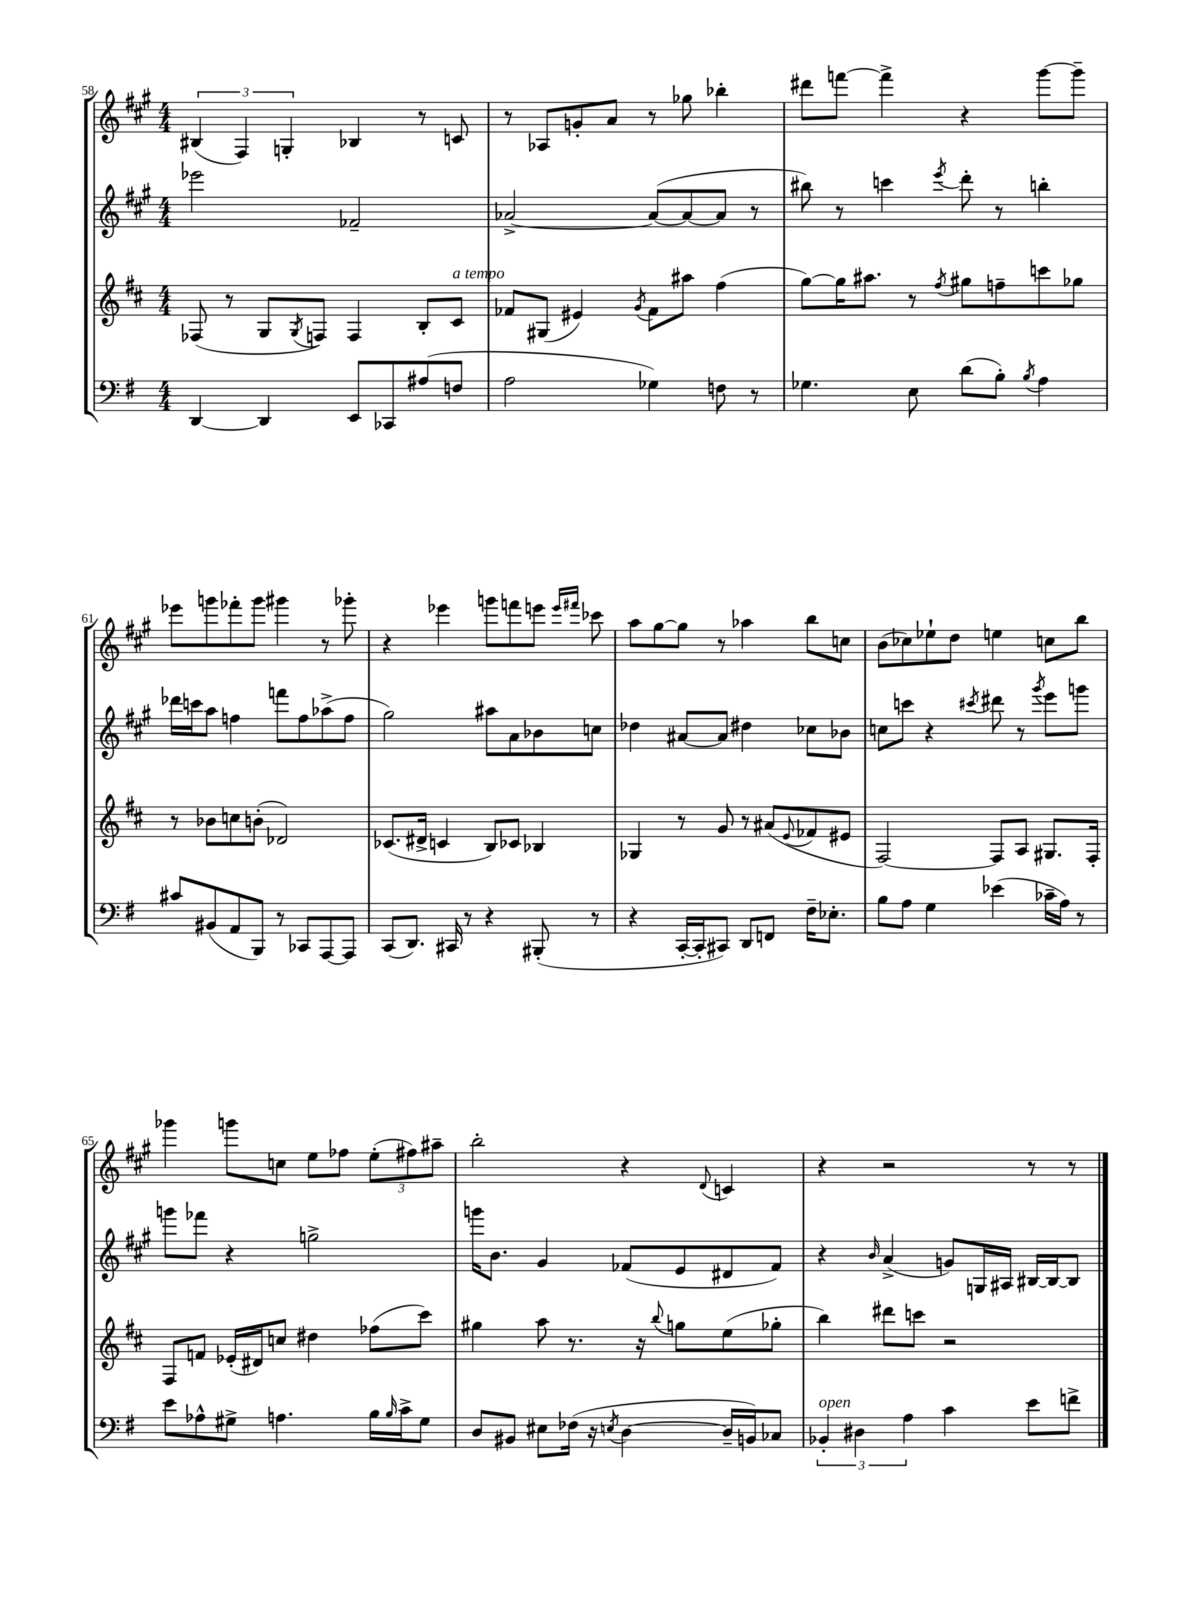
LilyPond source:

<<
\new StaffGroup <<
\new Staff = "s0" {
    \clef treble \key a \major \numericTimeSignature \time 4/4
    \tuplet 3/2 { bis4( fis4) g4-. } bes4 r8 c'8 |
    r8 aes8 g'8-. a'8 r8 ges''8 bes''4-. |
    dis'''8 f'''8~ f'''4-> r4 gis'''8~ gis'''8-- |
    ees'''8 g'''8 fes'''8-. g'''8 gis'''4 r8 ges'''8-. |
    r4 ees'''4 g'''8 f'''8 e'''8 \grace { e'''16 fis'''16 } ces'''8 |
    a''8 gis''8~ gis''8 r8 aes''4 b''8 c''8 |
    b'8( ces''8) ees''8-! d''8 e''4 c''8 b''8 |
    ges'''4 g'''8 c''8 e''8 fes''8 \tuplet 3/2 { e''8-.( fis''8) ais''8-- } |
    b''2-. r4 \appoggiatura { d'8 } c'4 |
    r4 r2 r8 r8 \bar "|." |
}
\new Staff = "s1" {
    \clef treble \key a \major \numericTimeSignature \time 4/4
    ees'''2 fes'2-- |
    aes'2~-> aes'8~( aes'8~ aes'8 r8 |
    bis''8) r8 c'''4 \acciaccatura { e'''8 } d'''8-. r8 b''4-. |
    des'''16 c'''16 a''8 f''4 f'''8 f''8 aes''8->( f''8 |
    gis''2) ais''8 a'8 bes'8 c''8 |
    des''4 ais'8~ ais'8 dis''4 ces''8 bes'8 |
    c''8 c'''8 r4 \acciaccatura { cis'''8 } dis'''8 r8 \acciaccatura { gis'''8 } e'''8 g'''8 |
    g'''8 fes'''8 r4 g''2-> |
    g'''16 b'8. gis'4 fes'8( e'8 dis'8 fes'8) |
    r4 \grace { b'16 } a'4->( g'8) g16 ais16 bis16~ bis16~ bis8 \bar "|." |
}
\new Staff = "s2" {
    \clef treble \key d \major \numericTimeSignature \time 4/4
    fes8( r8 g8 \acciaccatura { g8 } f8) f4 b8-. cis'8^\markup { \italic "a tempo" } |
    fes'8 gis8( eis'4) \acciaccatura { g'8 } fes'8 ais''8 fis''4( |
    g''8~) g''16 ais''8. r8 \acciaccatura { fis''8 } gis''8 f''8-- c'''8 ges''8 |
    r8 bes'8 c''8 b'8-.( des'2) |
    ces'8.( dis'16-> c'4 b8) ces'8 bes4 |
    ges4 r8 g'8 r8 ais'8( \appoggiatura { e'8 } fes'8 eis'8 |
    fis2~) fis8 a8 gis8. fis16-. |
    fis8 f'8 ees'16-.( dis'16) c''8 dis''4 fes''8( cis'''8) |
    gis''4 a''8 r8. r16 \appoggiatura { b''8 } g''8 e''8( ges''8-. |
    b''4) dis'''8 c'''8 r2 \bar "|." |
}
\new Staff = "s3" {
    \clef bass \key g \major \numericTimeSignature \time 4/4
    d,4~ d,4 e,8 ces,8 ais8( f8 |
    a2 ges4) f8 r8 |
    ges4. e8 d'8( b8-.) \acciaccatura { b8 } a4 |
    cis'8 bis,8( a,8 b,,8) r8 ces,8 a,,8~ a,,8 |
    c,8( d,8.) cis,16 r8 r4 bis,,8-.( r8 |
    r4 c,16~-. c,16-. cis,8) d,8 f,8 fis16-- ees8.-. |
    b8 a8 g4 ees'4( ces'16-- a16) r8 |
    e'8 aes8-^ gis8-> a4. b16 \grace { b16 } c'16-> gis8 |
    d8 bis,8 eis8 fes16( r16 \acciaccatura { e8 } d4~ d16-- b,16) ces8 |
    \tuplet 3/2 { bes,4-.^\markup { \italic "open" } dis4 a4 } c'4 e'8 f'8-> \bar "|." |
}
>>
>>
\layout { \context { \Score currentBarNumber = #58 } }
